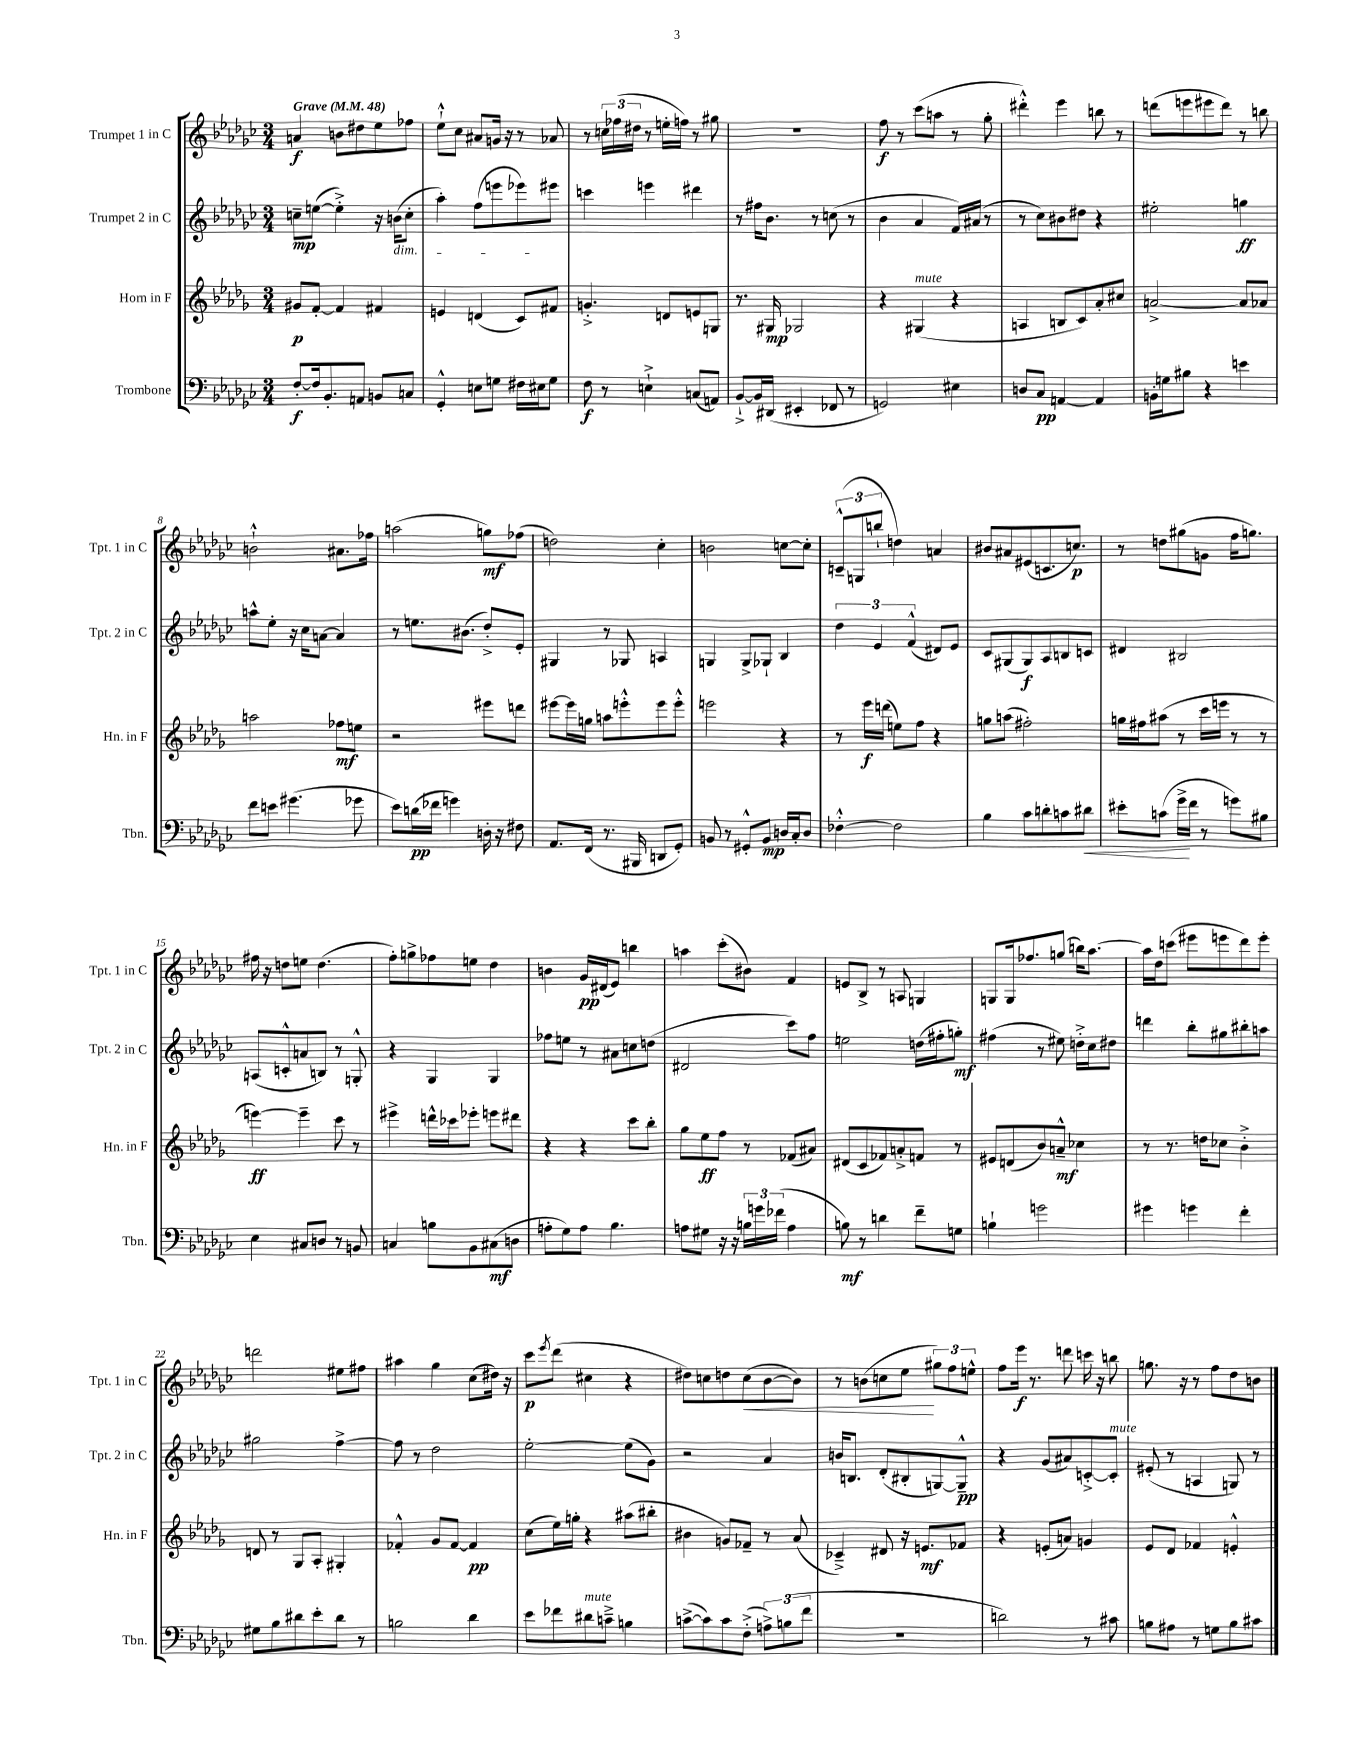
<<
\new StaffGroup <<
\new Staff = "s0" \with { instrumentName = "Trumpet 1 in C" shortInstrumentName = "Tpt. 1 in C" } {
    \clef treble \key ges \major \numericTimeSignature \time 3/4 \tempo "Grave" 4 = 48
    a'4\f b'8 dis''8 ees''8 fes''8 |
    ees''8-!-^ ces''8 ais'8 g'16 r16 r8 aes'8 |
    r8 \tuplet 3/2 { c''16 fes''16( dis''16 } r8 e''16-. f''16) r8 gis''8 |
    R2. |
    f''8\f r8 ces'''8( a''8 r8 ges''8-. |
    dis'''4-.-^) ees'''4 b''8 r8 |
    d'''8( e'''8 eis'''8 d'''8) r8 b''8 |
    b'2-!-^ ais'8. fes''16 |
    a''2( g''8\mf) fes''8( |
    d''2) ces''4-. |
    b'2 c''8~ c''8-. |
    \tuplet 3/2 { c'8---^( g8 b''8-! } d''4) a'4 |
    bis'8 ais'8 eis'8( c'8. c''8.\p) |
    r8 d''8 gis''8( g'8 f''16 g''8.) |
    fis''16 r16 d''8 e''8 d''4.( |
    f''8-.) g''8-> fes''8 e''8 des''4 |
    b'4 ges'16\pp dis'16( ees'8) b''4 |
    a''4 ces'''8-.( bis'8) f'4 |
    e'8 bes8-> r8 a8 g4 |
    g8 g16 fes''8. g''8( b''16) aes''8.~ |
    aes''16 des''16 c'''8( eis'''8 e'''8 des'''8) e'''8-. |
    d'''2 eis''8 fis''8 |
    ais''4 ges''4 ces''8( dis''16) r16 |
    ces'''8\p \acciaccatura { ees'''8 } des'''8( cis''4 r4 |
    dis''8) c''8 d''8 c''8\<( bes'8~ bes'8) |
    r8 b'8( c''8 ees''8\! \tuplet 3/2 { gis''8) f''8 e''8-^ } |
    f''8 ees'''16\f r8. d'''8 c'''16 r16 b''8 |
    g''8. r16 r8 f''8 des''8 b'8 \bar "|." |
}
\new Staff = "s1" \with { instrumentName = "Trumpet 2 in C" shortInstrumentName = "Tpt. 2 in C" } {
    \clef treble \key ges \major \numericTimeSignature \time 3/4
    c''8--\mp e''8~( e''4-.->) r16 b'16\dim( c''8-. |
    aes''4-.) f''8( e'''8 ees'''8\!) eis'''8 |
    c'''4 e'''4 dis'''4 |
    r8 fis''16 bes'8. r8 c''8( r8 |
    bes'4 aes'4 f'16) ais'16( r8 |
    r8 ces''8) bis'8 dis''8 r4 |
    eis''2-. g''4\ff |
    a''8-^ ees''8-. r16 ces''16 a'8~ a'4 |
    r8 e''8. bis'8.( des''8-.->) ees'8-. |
    gis4 r8 ges8 a4 |
    g4 g8-> ges8-! bes4 |
    \tuplet 3/2 { des''4 ees'4 f'4-^( } dis'8) ees'8 |
    ces'8 gis8( gis8\f) aes8 b8 c'8 |
    dis'4 bis2 |
    a8( c'8-.-^ a'8 b8) r8 g8-.-^ |
    r4 ges4 ges4 |
    fes''8 e''8 r8 ais'8 c''8 d''8( |
    dis'2 ces'''8) f''8 |
    e''2 d''16( fis''16-. g''8-.\mf) |
    fis''4( r8 eis''8) d''16-.-> ces''16 dis''8 |
    d'''4 bes''8-. gis''8 bis''8-. a''8 |
    gis''2 f''4~-> |
    f''8 r8 des''2 |
    ees''2~-. ees''8( ges'8) |
    r2 aes'4 |
    b'16 b8. des'8-.( bis8-. g8~) g8---^\pp |
    r4 ges'8( ais'8) c'8~-.-> c'8-.^\markup { \italic "mute" } |
    eis'8-.( r8 a4 g8) r8 \bar "|." |
}
\new Staff = "s2" \with { instrumentName = "Horn in F" shortInstrumentName = "Hn. in F" } {
    \clef treble \key des \major \numericTimeSignature \time 3/4
    gis'8\p f'8~-. f'4 fis'4 |
    e'4 d'4( c'8) fis'8 |
    g'4.-.-> d'8 e'8 g8 |
    r8. gis16\mp ges2 |
    r4 gis4^\markup { \italic "mute" }( r4 |
    a4 b8 c'8) aes'8-. cis''8 |
    a'2~-> a'8 aes'8 |
    a''2 fes''8\mf e''8 |
    r2 eis'''8 d'''8 |
    eis'''8~ eis'''16 g''16 a''8 e'''8-.-^ e'''8 e'''8-.-^ |
    e'''2 r4 |
    r8 ees'''16\f d'''16( e''8) f''8 r4 |
    g''8 a''8( fis''2-.) |
    g''16 fis''16 ais''8( r8 c'''16 e'''16 r8 r8 |
    e'''4~\ff) e'''4-- c'''8 r8 |
    eis'''4-> d'''16-^ ces'''16 ees'''8-. e'''8 dis'''8 |
    r4 r4 c'''8 bes''8-. |
    ges''8 ees''8\ff f''8 r8 fes'8( ais'8) |
    dis'8( c'8 fes'8) a'8-.-> f'8 r8 |
    eis'8 d'8( bes'8) a'8---^\mf ces''4 |
    r8 r8. d''16 ces''8 bes'4-.-> |
    d'8 r8 ges8 aes8-. gis4-. |
    fes'4-.-^ ges'8 fes'8~ fes'4\pp |
    c''8( ees''16) g''16-. r4 ais''8( bis''8-. |
    bis'4 g'8) fes'8-- r8 aes'8( |
    ces'4--->) dis'8 r16 e'8.\mf fes'8 |
    r4 e'8-.( a'8) g'4 |
    ees'8 des'8 fes'4 e'4-.-^ \bar "|." |
}
\new Staff = "s3" \with { instrumentName = "Trombone" shortInstrumentName = "Tbn." } {
    \clef bass \key ges \major \numericTimeSignature \time 3/4
    f8~-.\f f16 bes,8.-. a,8 b,8 c8 |
    ges,4-.-^ e8 g8 fis16 eis16 g8 |
    f8\f r8 e4-!-> c8( a,8) |
    bes,8~-!-> bes,16 dis,16( eis,4-. fes,8 r8 |
    g,2) eis4 |
    d8 ces8\pp a,4~ a,4 |
    b,16-. g16 bis8 r4 e'4 |
    f'8 e'8 gis'4.( ges'8 |
    ees'8) d'16\pp( fes'16 g'4) d16-. r16 fis8 |
    aes,8. f,16( r8. bis,,16 d,8 ges,8-.) |
    b,8 r8 gis,8-.-^ b,8\mp d16 ces16-. d8 |
    fes4~-.-^ fes2 |
    bes4 ces'8 d'8-. c'8 dis'8\< |
    eis'8-. c'8( ges'16->\! f'16 r8 g'8) bis8 |
    ees4 cis8 d8 r8 b,8 |
    c4 b8 bes,8 cis8\mf( d8 |
    a8-. ges8) a8 bes4. |
    a8 gis8 r16 r16 \tuplet 3/2 { b16 g'16 fes'16( } a4 |
    b8\mf) r8 d'4 f'8-- g8 |
    b4-! g'2 |
    gis'4 g'4 f'4-. |
    gis8 bes8 dis'8 ees'8-. dis'8 r8 |
    b2 des'4 |
    ees'8 fes'8 dis'8^\markup { \italic "mute" } c'8---> b4 |
    c'8~->( c'8) c'8 f8-.->( \tuplet 3/2 { a8->) b8( f'8 } |
    R2. |
    d'2) r8 cis'8 |
    b8 ais8 r8 g8 b8 cis'8 \bar "|." |
}
>>
>>
